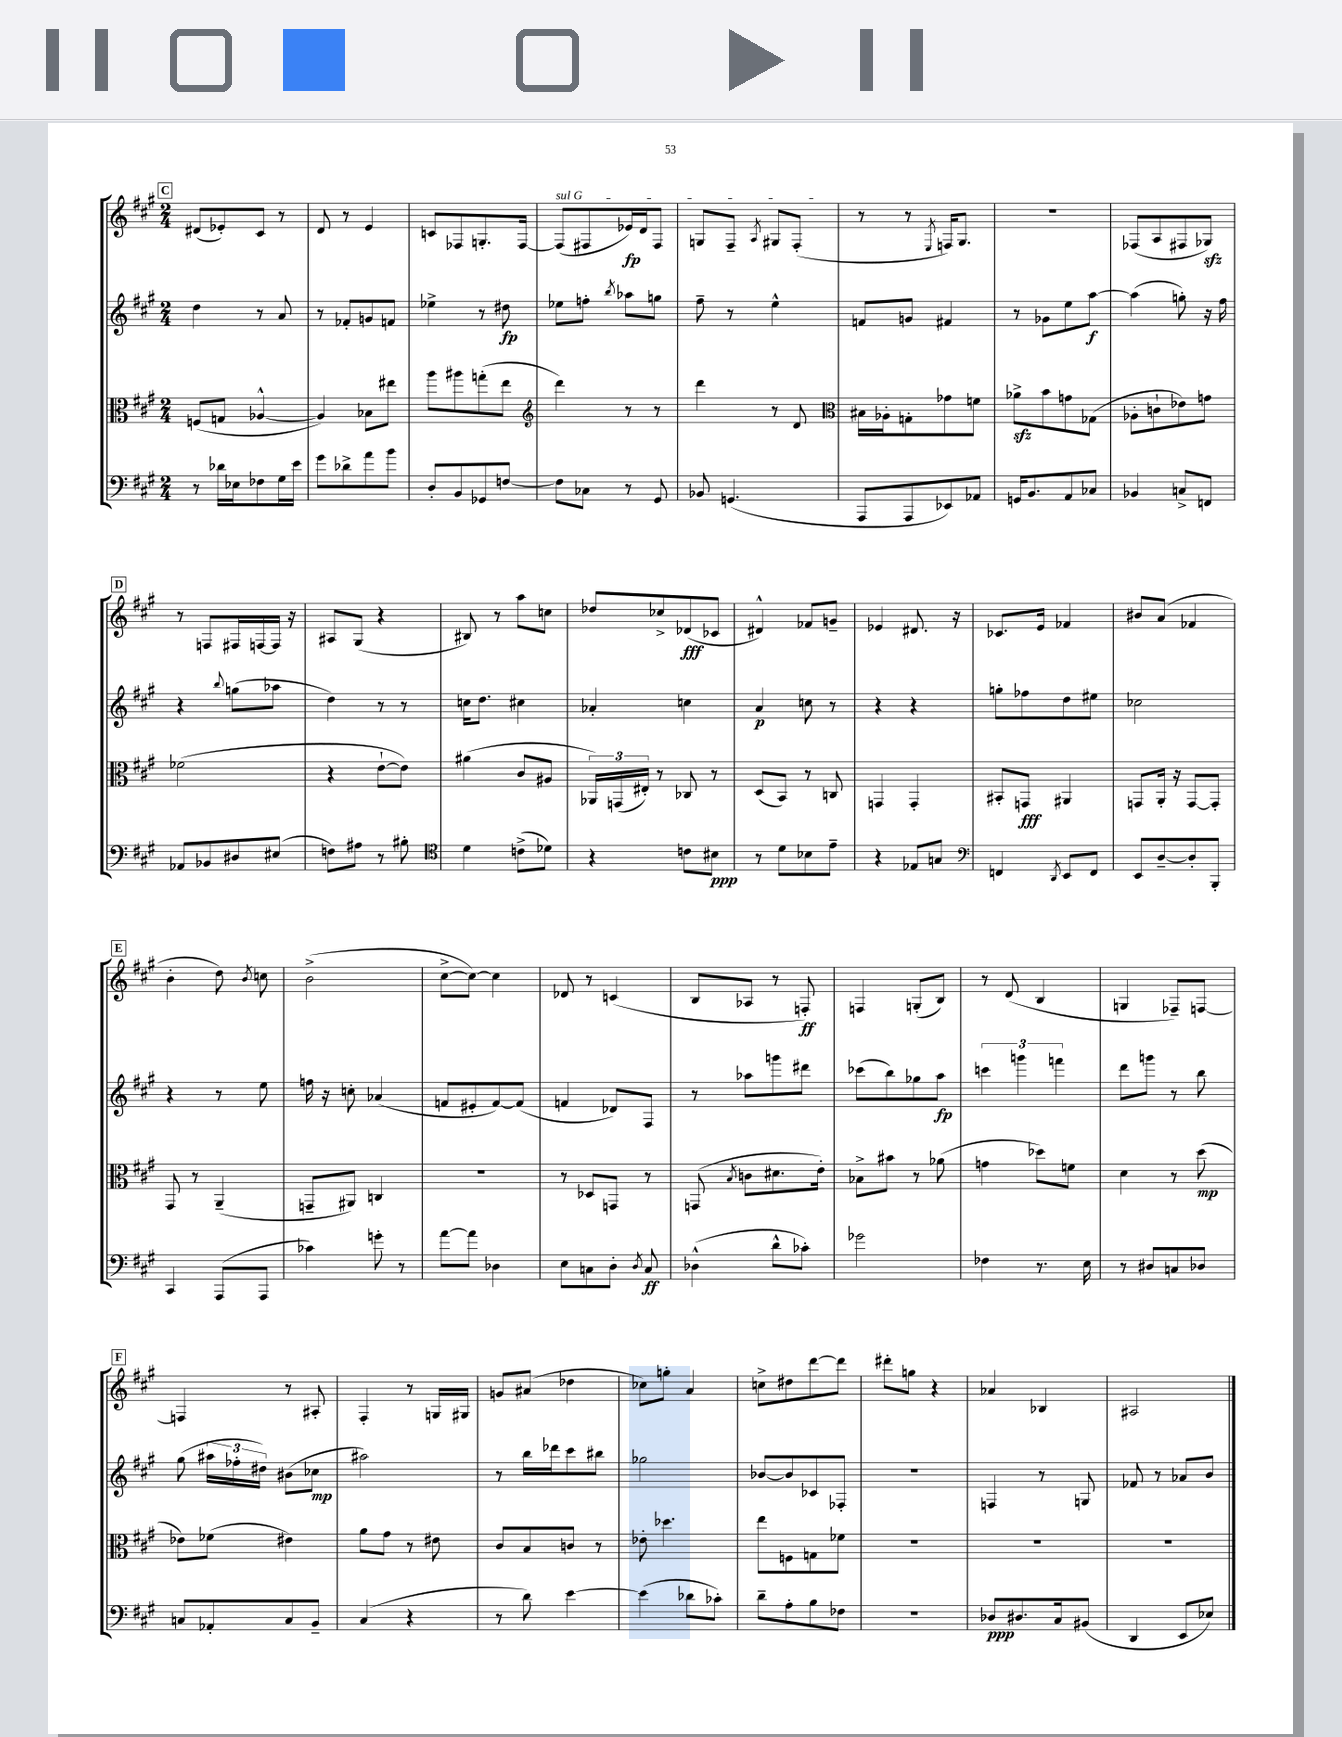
<<
\new StaffGroup <<
\new Staff = "s0" {
    \clef treble \key a \major \numericTimeSignature \time 2/4
    \autoBeamOff \mark \markup { \box "C" } dis'8[( ees'8-.) cis'8] r8 |
    d'8 r8 e'4 |
    c'8[ fes8 g8.-. fes16]~ |
    \once \override TextSpanner.bound-details.left.text = \markup { \italic "sul G" } fes8[\startTextSpan( fis8 ees'16\fp) d'16 fis8] |
    g8[ fis8]-- \acciaccatura { a8 } gis8[ fis8]-.\stopTextSpan( |
    r8 r8 \acciaccatura { e8 } f16[) gis8.] |
    R2 |
    fes8[( a8 fis8 ges8]\sfz) |
    \mark \markup { \box "D" } r8 f8[ fis16 f16~ f16] r16 |
    ais8[ gis8]( r4 |
    bis8) r8 a''8[ c''8] |
    des''8[ ces''8-> des'8\fff( ces'8] |
    dis'4-^) fes'8[ g'8]-- |
    ees'4 dis'8. r16 |
    ces'8.[ e'16] fes'4 |
    bis'8[ a'8]( fes'4 |
    \mark \markup { \box "E" } b'4-. d''8) \acciaccatura { b'8 } c''8 |
    b'2->( |
    cis''8[~-> cis''8]~) cis''4 |
    des'8 r8 c'4( |
    b8[ aes8] r8 f8-.\ff) |
    f4 g8[-.( b8]) |
    r8 d'8( b4 |
    g4 fes8[--) f8]~ |
    \mark \markup { \box "F" } f4 r8 ais8-. |
    fis4-. r8 g16[ gis16] |
    g'8[ ais'8]( des''4 |
    ces''8[) g''8]-. a'4 |
    c''8[-> dis''8 d'''8~ d'''8] |
    dis'''8[-. g''8] r4 |
    aes'4 bes4 |
    ais2 \bar "|." |
}
\new Staff = "s1" {
    \clef treble \key a \major \numericTimeSignature \time 2/4
    \autoBeamOff \mark \markup { \box "C" } d''4 r8 a'8 |
    r8 fes'8[-. g'8 f'8] |
    ees''4-> r8 dis''8\fp |
    ees''8[ f''8]-. \acciaccatura { b''8 } aes''8[ g''8] |
    fis''8-- r8 e''4-^ |
    f'8[ g'8] fis'4 |
    r8 ges'8[ e''8 a''8]~\f |
    a''4( g''8-.) r16 fis''16 |
    \mark \markup { \box "D" } r4 \appoggiatura { b''8 } g''8[( aes''8] |
    d''4) r8 r8 |
    c''16[ d''8.] cis''4 |
    aes'4-. c''4 |
    a'4\p c''8 r8 |
    r4 r4 |
    g''8[-. fes''8 d''8 eis''8] |
    ces''2 |
    \mark \markup { \box "E" } r4 r8 e''8 |
    f''16 r16 c''8-. aes'4( |
    f'8[ eis'8-. f'8~) f'8]( |
    f'4 des'8[) fis8] |
    r8 aes''8[ g'''8 dis'''8] |
    ces'''8[( b''8) ges''8 a''8]\fp |
    \tuplet 3/2 { c'''4 g'''4 f'''4 } |
    d'''8[ g'''8] r8 b''8 |
    \mark \markup { \box "F" } gis''8( \tuplet 3/2 { ais''16[ fes''16-. dis''16]) } bis'8[( ces''8]\mp |
    ais''2) |
    r8 b''16[ des'''16 cis'''8 bis''8] |
    ges''2 |
    bes'8[~ bes'8 ces'8 fes8]-. |
    R2 |
    f4 r8 g8 |
    fes'8 r8 aes'8[ b'8] \bar "|." |
}
\new Staff = "s2" {
    \clef alto \key a \major \numericTimeSignature \time 2/4
    \autoBeamOff \mark \markup { \box "C" } f8[( g8] aes4~-^ |
    aes4) bes8[ eis''8] |
    a''8[ ais''8 g''8-.( e''8] |
    \clef treble d'''4) r8 r8 |
    d'''4 r8 d'8 |
    \clef alto bis16[ aes16-. g8-. ges'8 f'8] |
    aes'8[->\sfz b'8 g'8 ges8]( |
    aes8[-. c'8-! ees'8) g'8] |
    \mark \markup { \box "D" } fes'2( |
    r4 e'8[~-! e'8]) |
    ais'4( cis'8[ ais8] |
    \tuplet 3/2 { aes,16[) g,16( eis16]-.) } r8 ces8 r8 |
    d8[( b,8]) r8 c8 |
    g,4 g,4-. |
    bis,8[-. g,8]\fff ais,4 |
    g,8[ a,16]-. r16 g,8[~ g,8]-. |
    \mark \markup { \box "E" } gis,8 r8 a,4--( |
    g,8[-- ais,8]) c4 |
    R2 |
    r8 des8[ g,8] r8 |
    g,8( \acciaccatura { b8 } c'8[ dis'8. e'16]-.) |
    bes8[-> bis'8] r8 aes'8( |
    g'4 des''8[) f'8] |
    d'4 r8 d''8\mp( |
    \mark \markup { \box "F" } ees'8[) fes'8]( eis'4) |
    a'8[ gis'8] r8 eis'8 |
    cis'8[ b8 c'8] r8 |
    ees'8-. des''4. |
    e''8[ f8 g8 fes'8] |
    R2 |
    R2 |
    R2 \bar "|." |
}
\new Staff = "s3" {
    \clef bass \key a \major \numericTimeSignature \time 2/4
    \autoBeamOff \mark \markup { \box "C" } r8 des'16[ ees16 fes8 gis16 e'16] |
    gis'8[ des'8-> a'8 b'8] |
    d8[-. b,8 ges,8 f8]~ |
    f8[ ces8] r8 gis,8 |
    bes,8 g,4.( |
    a,,8[ a,,8 ees,8) aes,8] |
    g,16[ b,8. a,8 ces8] |
    bes,4 c8[-> f,8] |
    \mark \markup { \box "D" } aes,8[ bes,8 dis8 eis8]( |
    f8[) ais8] r8 bis8-. |
    \clef tenor d'4 c'8[->( des'8]) |
    r4 c'8[ bis8]\ppp |
    r8 d'8[ bes8 e'8]-- |
    r4 ees8[ g8] |
    \clef bass f,4 \acciaccatura { d,8 } e,8[ f,8] |
    e,8[ d8~-- d8-. b,,8]-. |
    \mark \markup { \box "E" } cis,4 a,,8[( a,,8] |
    ces'4) g'8-. r8 |
    a'8[~ a'8] des4 |
    e8[ c8 d8]-. \acciaccatura { d8 } c8\ff |
    des4-^( d'8[-^ ces'8]-.) |
    ges'2 |
    fes4 r8. e16 |
    r8 dis8[ c8 des8] |
    \mark \markup { \box "F" } c8[ aes,8-. c8 b,8]-- |
    cis4( r4 |
    r8 d'8) e'4~ |
    e'4( des'8[ ces'8]-.) |
    d'8[-- a8-. b8 fes8] |
    r2 |
    des8[\ppp dis8. cis16 bis,8]( |
    d,4 e,8[ ees8]) \bar "|." |
}
>>
>>
